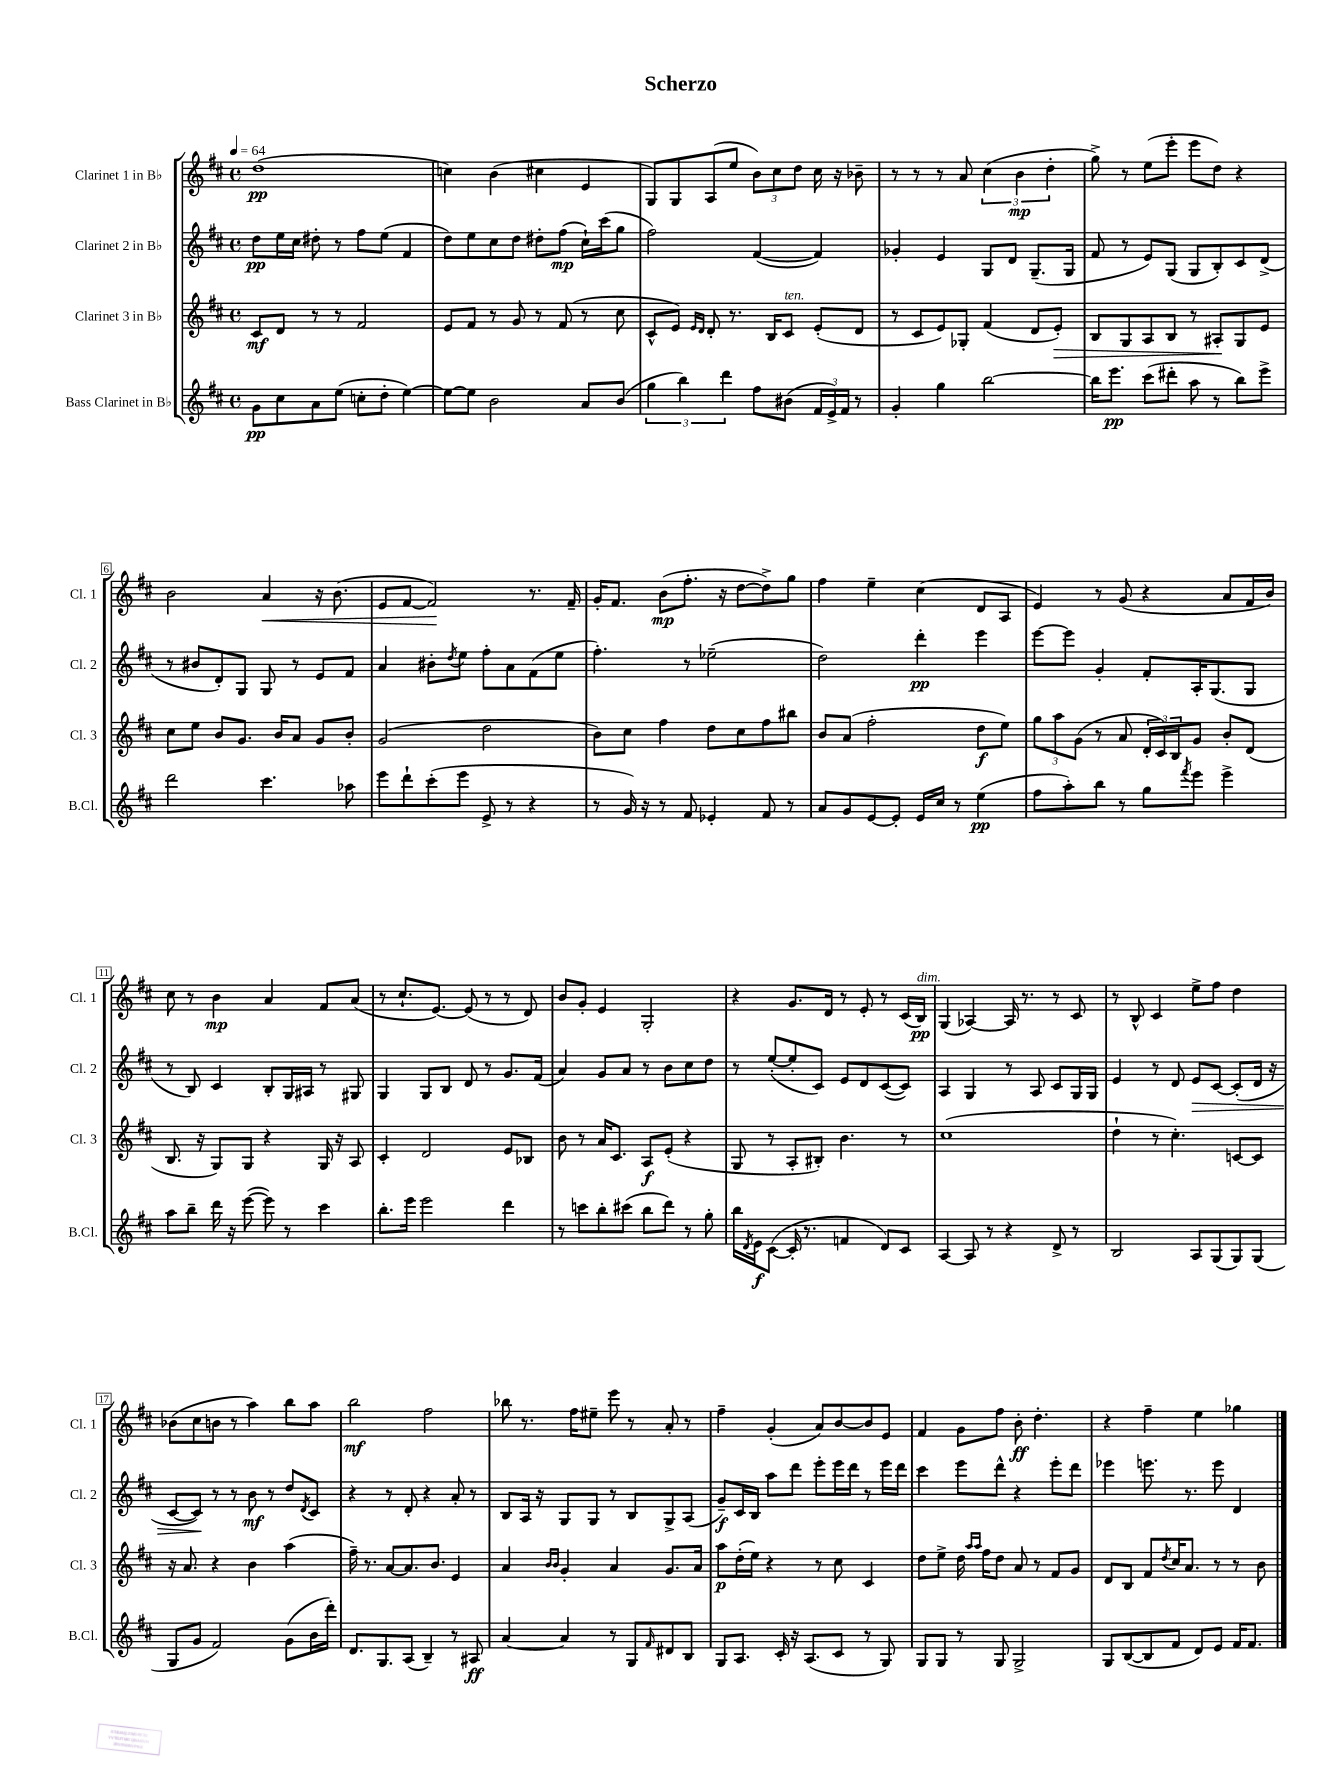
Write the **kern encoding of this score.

**kern	**dynam	**kern	**dynam	**kern	**dynam	**kern	**dynam
*part4	*part4	*part3	*part3	*part2	*part2	*part1	*part1
*staff4	*staff4	*staff3	*staff3	*staff2	*staff2	*staff1	*staff1
*I"Bass Clarinet in B♭	*	*I"Clarinet 3 in B♭	*	*I"Clarinet 2 in B♭	*	*I"Clarinet 1 in B♭	*
*I'B.Cl.	*	*I'Cl. 3	*	*I'Cl. 2	*	*I'Cl. 1	*
*clefG2	*	*clefG2	*	*clefG2	*	*clefG2	*
*k[f#c#]	*	*k[f#c#]	*	*k[f#c#]	*	*k[f#c#]	*
*M4/4	*	*M4/4	*	*M4/4	*	*M4/4	*
*met(c)	*	*met(c)	*	*met(c)	*	*met(c)	*
*MM64	*	*MM64	*	*MM64	*	*MM64	*
=1	=1	=1	=1	=1	=1	=1	=1
8g\L	pp	8c#/L	mf	8dd\L	pp	(1dd	pp
8cc#\	.	8d/J	.	16ee\L	.	.	.
.	.	.	.	16cc#\JJ	.	.	.
8a\	.	8r	.	8dd#X'\	.	.	.
(8ee\J	.	8r	.	8r	.	.	.
8ccn'\L	.	2f#/	.	8ff#\L	.	.	.
8dd'\J	.	.	.	(8ee\J	.	.	.
[4ee\)	.	.	.	4f#/	.	.	.
=2	=2	=2	=2	=2	=2	=2	=2
8ee\L_	.	8e/L	.	8dd\L)	.	4ccn\)	.
8ee\J]	.	8f#/J	.	8ee\	.	.	.
2b\	.	8r	.	8cc#\	.	(4b\	.
.	.	8g/	.	8dd\J	.	.	.
.	.	8r	.	8dd#X'\L	.	4cc#X\	.
.	.	(8f#/	.	(8ff#\J	mp	.	.
8a/L	.	8r	.	16cc#`\LL)	.	4e/	.
.	.	.	.	(16ccc#\J	.	.	.
(8b/J	.	8cc#\	.	8gg\J	.	.	.
=3	=3	=3	=3	=3	=3	=3	=3
6gg\	.	8c#^^/L	.	2ff#\)	.	8G/L)	.
.	.	8e/J)	.	.	.	8G/	.
6bb\)	.	.	.	.	.	.	.
.	.	16qqe/LL	.	.	.	.	.
.	.	16qqd/JJ	.	.	.	.	.
.	.	8d'/	.	.	.	(8A/	.
6ddd\	.	.	.	.	.	.	.
.	.	8.r	.	.	.	8ee/J	.
8ff#\L	.	.	.	([4f#/	.	12b\L)	.
.	.	16B/KL	.	.	.	.	.
.	.	.	.	.	.	12cc#\	.
!	!	!LO:TX:a:i:t=ten.	!	!	!	!	!
(8b#X\J	.	8c#/J	.	.	.	.	.
.	.	.	.	.	.	12dd\J	.
24f#/LL	.	(8e'/L	.	4f#/])	.	16cc#\	.
24e^/)	.	.	.	.	.	.	.
.	.	.	.	.	.	16r	.
24f#/JJ	.	.	.	.	.	.	.
8r	.	8d/J	.	.	.	8b-X~\	.
=4	=4	=4	=4	=4	=4	=4	=4
4g'/	.	8r	.	4g-X'/	.	8r	.
.	.	8c#/L	.	.	.	8r	.
4gg\	.	8e/)	.	4e/	.	8r	.
.	.	8G-X'/J	.	.	.	8a/	.
[2bb\	.	(4f#/	.	8G/L	.	(6cc#\	.
.	.	.	.	8d/J	.	.	.
.	.	.	.	.	.	6b\	mp
.	.	8d/L	.	(8.G~/L	.	.	.
.	.	.	.	.	.	6dd'\	.
!	!	!	!LO:HP:b	!	!	!	!
.	.	8e'/J)	>	.	.	.	.
.	.	.	.	16G/Jk	.	.	.
=5	=5	=5	=5	=5	=5	=5	=5
16bb\KL]	.	8B/L	.	8f#/	.	8gg^\)	.
8.eee\J	pp	.	.	.	.	.	.
.	.	8G/	.	8r	.	8r	.
(8ccc#\L	.	8A/	.	8e/L)	.	(8ee\L	.
8ddd#X'\J	.	8B/J	.	(8G/J	.	8eee'\J	.
8aa\	.	8r	.	8G/L	.	8eee\L	.
8r	.	8A#X'/L	.	8B'/)	.	8dd\J)	.
8bb\L)	.	8G/	]	8c#/	.	4r	.
8eee^\J	.	8e/J	.	(8d^/J	.	.	.
!!LO:LB:g=z
=6	=6	=6	=6	=6	=6	=6	=6
2ddd\	.	8cc#\L	.	8r	.	2b\	.
.	.	8ee\J	.	8b#X/L	.	.	.
.	.	8b/L	.	8d'/)	.	.	.
.	.	8.g/J	.	8G/J	.	.	.
!	!	!	!	!	!	!	!LO:HP:b
4.ccc#\	.	.	.	8G/	.	4a/	<
.	.	16b/KL	.	.	.	.	.
.	.	8a/J	.	8r	.	.	.
.	.	8g/L	.	8e/L	.	16r	.
.	.	.	.	.	.	(8.b\	.
8aa-X\	.	8b'/J	.	8f#/J	.	.	.
=7	=7	=7	=7	=7	=7	=7	=7
8eee\L	.	(2g/	.	4a/	.	8e/L	.
8ddd`\	.	.	.	.	.	[8f#/J	.
(8ccc#'\	.	.	.	8b#X'\L	.	2f#/])	.
.	.	.	.	8qdd/	.	.	.
8eee\J	.	.	.	8ee\J	.	.	.
8e^/	.	2dd\	.	8ff#'\L	.	.	.
8r	.	.	.	8a\	.	.	.
4r	.	.	.	(8f#\	.	8.r	[
.	.	.	.	8ee\J	.	.	.
.	.	.	.	.	.	16f#~/	.
=8	=8	=8	=8	=8	=8	=8	=8
8r	.	8b\L)	.	4.ff#'\)	.	16g'/KL	.
.	.	.	.	.	.	8.f#/J	.
16g/)	.	8cc#\J	.	.	.	.	.
16r	.	.	.	.	.	.	.
8r	.	4ff#\	.	.	.	(8b\L	mp
8f#/	.	.	.	8r	.	8.ff#'\J	.
4e-X'/	.	8dd\L	.	(2ee-X~\	.	.	.
.	.	.	.	.	.	16r	.
.	.	8cc#\	.	.	.	[8dd\L	.
8f#/	.	8ff#\	.	.	.	8dd^\])	.
8r	.	8bb#X\J	.	.	.	8gg\J	.
=9	=9	=9	=9	=9	=9	=9	=9
8a/L	.	8b/L	.	2dd\)	.	4ff#\	.
8g/	.	(8a/J	.	.	.	.	.
[8e/	.	2ff#'\	.	.	.	4ee~\	.
8e'/J]	.	.	.	.	.	.	.
16e/LL	.	.	.	4ddd'\	pp	(4cc#\	.
16cc#/JJ	.	.	.	.	.	.	.
8r	.	.	.	.	.	.	.
(4ee\	pp	8dd\L	f	4eee\	.	8d/L	.
.	.	8ee\J)	.	.	.	8A/J	.
=10	=10	=10	=10	=10	=10	=10	=10
8ff#\L	.	12gg\L	.	[8eee\L	.	4e/)	.
.	.	12aa\	.	.	.	.	.
8aa'\)	.	.	.	8eee\J]	.	.	.
.	.	(12g\J	.	.	.	.	.
8bb\J	.	8r	.	4g'/	.	8r	.
8r	.	8a/	.	.	.	(8g/	.
8gg\L	.	24d'/LL	.	8f#'/L	.	4r	.
.	.	24c#/)	.	.	.	.	.
.	.	24B/J	.	.	.	.	.
8qfff#/	.	.	.	.	.	.	.
8eee\J	.	8g/J	.	16A'/K	.	.	.
.	.	.	.	(8.G/	.	.	.
4eee^\	.	8b'/L	.	.	.	8a/L	.
.	.	(8d/J	.	8G/J	.	16f#/L	.
.	.	.	.	.	.	16b/JJ)	.
!!LO:LB:g=z
=11	=11	=11	=11	=11	=11	=11	=11
8aa\L	.	8.B/	.	8r	.	8cc#\	.
8bb~\J	.	.	.	8B/)	.	8r	.
.	.	16r	.	.	.	.	.
16ddd\	.	8G/L)	.	4c#/	.	4b\	mp
16r	.	.	.	.	.	.	.
([8eee\	.	8G/J	.	.	.	.	.
8eee\])	.	4r	.	8B'/L	.	4a/	.
8r	.	.	.	16G/L	.	.	.
.	.	.	.	16A#X/JJ	.	.	.
4ccc#\	.	16G/	.	8r	.	8f#/L	.
.	.	16r	.	.	.	.	.
.	.	8A/	.	8G#X/	.	(8a/J	.
=12	=12	=12	=12	=12	=12	=12	=12
8.bb'\L	.	4c#'/	.	4G/	.	8r	.
.	.	.	.	.	.	8.cc#`/L	.
16eee\Jk	.	.	.	.	.	.	.
2eee\	.	2d/	.	8G/L	.	.	.
.	.	.	.	.	.	[8.e/J)	.
.	.	.	.	8B/J	.	.	.
.	.	.	.	8d/	.	(8e/]	.
.	.	.	.	8r	.	8r	.
4ddd\	.	8e/L	.	8.g/L	.	8r	.
.	.	8B-X/J	.	.	.	8d/)	.
.	.	.	.	(16f#/Jk	.	.	.
=13	=13	=13	=13	=13	=13	=13	=13
8r	.	8b\	.	4a/)	.	8b/L	.
8cccn\L	.	8r	.	.	.	8g'/J	.
8bb'\	.	16a/KL	.	8g/L	.	4e/	.
.	.	8.c#/J	.	.	.	.	.
(8ccc#X\J	.	.	.	8a/J	.	.	.
8bb\L	.	8A/L	f	8r	.	2G'/	.
8ddd\J)	.	(8e'/J	.	8b\L	.	.	.
8r	.	4r	.	8cc#\	.	.	.
8gg'\	.	.	.	8dd\J	.	.	.
=14	=14	=14	=14	=14	=14	=14	=14
16bb\LL	.	8G/	.	8r	.	4r	.
8qd/	.	.	.	.	.	.	.
16e\J	f	.	.	.	.	.	.
([8c#\J	.	8r	.	([8ee'/L	.	.	.
16c#'/]	.	8A'/L	.	8ee'/]	.	8.g/L	.
8.r	.	.	.	.	.	.	.
.	.	8B#X'/J)	.	8c#/J)	.	.	.
.	.	.	.	.	.	16d/Jk	.
4fn/	.	4.b\	.	8e/L	.	8r	.
.	.	.	.	8d/	.	8e'/	.
8d/L)	.	.	.	([8c#/	.	8r	.
8c#/J	.	8r	.	8c#/J])	.	(16c#/LL	.
!	!	!	!	!	!	!LO:TX:a:i:t=dim.	!
.	.	.	.	.	.	16B/JJ)	pp
=15	=15	=15	=15	=15	=15	=15	=15
[4A/	.	(1cc#	.	4A/	.	(4G/	.
8A/]	.	.	.	4G/	.	[4A-X/)	.
8r	.	.	.	.	.	.	.
4r	.	.	.	8r	.	16A-/]	.
.	.	.	.	.	.	8.r	.
.	.	.	.	8A/	.	.	.
8d^/	.	.	.	8c#/L	.	8r	.
8r	.	.	.	16G/L	.	8c#/	.
.	.	.	.	16G/JJ	.	.	.
=16	=16	=16	=16	=16	=16	=16	=16
2B/	.	4dd`\	.	4e/	.	8r	.
.	.	.	.	.	.	8B^^/	.
.	.	8r	.	8r	.	4c#/	.
.	.	4.cc#'\)	.	8d/	.	.	.
!	!	!	!	!	!LO:HP:b	!	!
8A/L	.	.	.	8e/L	>	8ee^\L	.
(8G/	.	.	.	[8c#/J	.	8ff#\J	.
8G/)	.	[8cn/L	.	(8c#'/L]	.	4dd\	.
(8G/J	.	8c/J]	.	16d/Jk	.	.	.
.	.	.	.	16r	.	.	.
!!LO:LB:g=z
=17	=17	=17	=17	=17	=17	=17	=17
8G/L	.	16r	.	[8c#/L	.	(8b-X\L	.
.	.	8.a/	.	.	.	.	.
8g/J	.	.	.	8c#/J])	.	8cc#\	.
2f#/)	.	4r	.	8r	]	8bn\J	.
.	.	.	.	8r	.	8r	.
.	.	4b\	.	8b\	mf	4aa\)	.
.	.	.	.	8r	.	.	.
(8g\L	.	(4aa\	.	8dd/L	.	8bb\L	.
.	.	.	.	8qd/	.	.	.
16b\L	.	.	.	8c#/J	.	8aa\J	.
16ddd'\JJ)	.	.	.	.	.	.	.
=18	=18	=18	=18	=18	=18	=18	=18
8.d/L	.	16ff#~\)	.	4r	.	2bb\	mf
.	.	8.r	.	.	.	.	.
8.G/	.	.	.	.	.	.	.
.	.	[8a/L	.	8r	.	.	.
(8A/J	.	8.a/]	.	8d'/	.	.	.
4B~/)	.	.	.	4r	.	2ff#\	.
.	.	8.b/J	.	.	.	.	.
8r	.	4e/	.	8a'/	.	.	.
8A#X/	ff	.	.	8r	.	.	.
=19	=19	=19	=19	=19	=19	=19	=19
[4a/	.	4a/	.	8B/L	.	8bb-X\	.
.	.	.	.	16A/Jk	.	8.r	.
.	.	.	.	16r	.	.	.
.	.	16qqb/LL	.	.	.	.	.
.	.	16qqb/JJ	.	.	.	.	.
4a/]	.	4g'/	.	8G/L	.	.	.
.	.	.	.	.	.	16ff#\KL	.
.	.	.	.	8G/J	.	8ee#X~\J	.
8r	.	4a/	.	8r	.	8eee\	.
8G/L	.	.	.	8B/L	.	8r	.
16qqf#/	.	.	.	.	.	.	.
8d#X/	.	8.g/L	.	8G^/	.	8a'/	.
8B/J	.	.	.	(8A/J	.	8r	.
.	.	16a/Jk	.	.	.	.	.
=20	=20	=20	=20	=20	=20	=20	=20
8G/L	.	8aa\L	p	8g~/L)	f	4ff#~\	.
8.A/J	.	(16dd'\L	.	16c#/L	.	.	.
.	.	16ee\JJ)	.	16B/JJ	.	.	.
.	.	4r	.	8aa\L	.	(4g'/	.
16c#'/	.	.	.	.	.	.	.
16r	.	.	.	8ddd\J	.	.	.
(8.A/L	.	.	.	.	.	.	.
.	.	8r	.	8eee'\L	.	8a/L)	.
8c#/J	.	8cc#\	.	16eee\L	.	[8b/	.
.	.	.	.	16ddd\JJ	.	.	.
8r	.	4c#/	.	8r	.	8b/]	.
8G/)	.	.	.	16eee\LL	.	8e/J	.
.	.	.	.	16ddd\JJ	.	.	.
=21	=21	=21	=21	=21	=21	=21	=21
8G/L	.	8dd\L	.	4ccc#\	.	4f#/	.
8G/J	.	8ee^\J	.	.	.	.	.
8r	.	16dd\	.	8eee\L	.	8g\L	.
.	.	16qqaa/LL	.	.	.	.	.
.	.	16qqaa/JJ	.	.	.	.	.
.	.	16ff#\KL	.	.	.	.	.
8G/	.	8dd\J	.	8ddd^^\J	.	8ff#\J	.
2G^/	.	8a/	.	4r	.	8b'\	ff
.	.	8r	.	.	.	4.dd'\	.
.	.	8f#/L	.	8eee'\L	.	.	.
.	.	8g/J	.	8ddd\J	.	.	.
=22	=22	=22	=22	=22	=22	=22	=22
8G/L	.	8d/L	.	4eee-X\	.	4r	.
([8B/	.	8B/J	.	.	.	.	.
8B/]	.	8f#/L	.	8.eeen\	.	4ff#~\	.
.	.	8qdd/	.	.	.	.	.
8f#/J	.	16cc#/K	.	.	.	.	.
.	.	8.a/J	.	8.r	.	.	.
8d/L)	.	.	.	.	.	4ee\	.
8e/J	.	8r	.	8eee\	.	.	.
16f#/KL	.	8r	.	4d/	.	4gg-X\	.
8.f#/J	.	.	.	.	.	.	.
.	.	8b\	.	.	.	.	.
==	==	==	==	==	==	==	==
*-	*-	*-	*-	*-	*-	*-	*-
